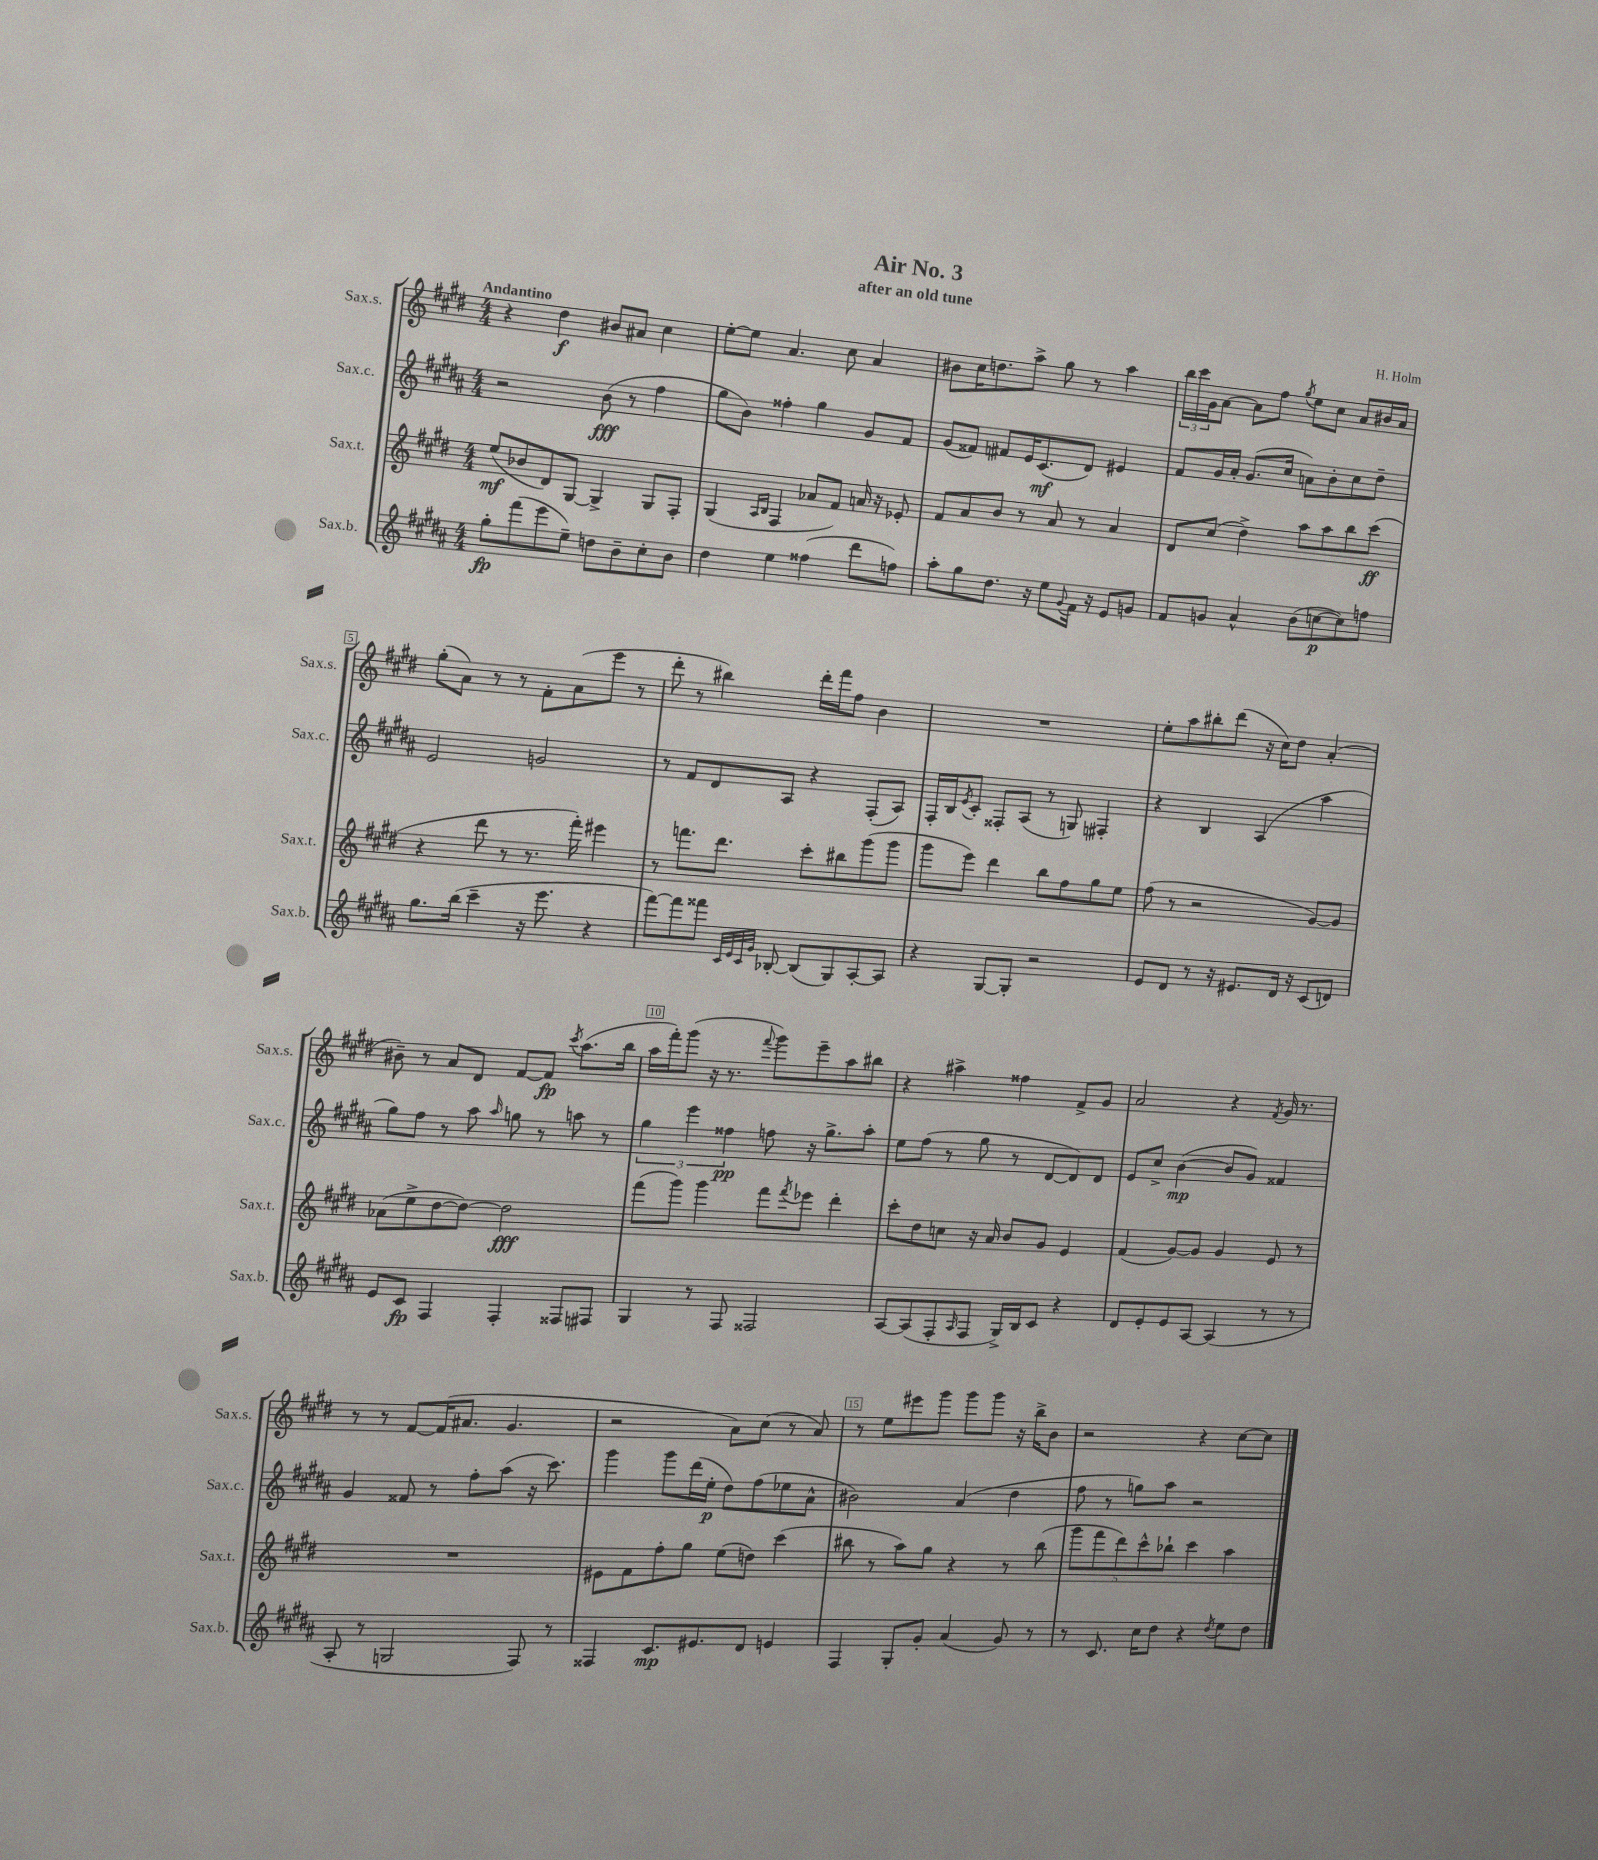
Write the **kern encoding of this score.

**kern	**kern	**kern	**kern
*staff4	*staff3	*staff2	*staff1
*clefG2	*clefG2	*clefG2	*clefG2
*k[f#c#g#d#a#]	*k[f#c#g#d#]	*k[f#c#g#d#a#]	*k[f#c#g#d#]
*M4/4	*M4/4	*M4/4	*M4/4
8gg#'\L	(8ee/L	2r	4r
(8fff#\	8b-/	.	.
8eee\	8d#/)	.	4dd#\
8ee~\J)	[8G#/J	.	.
8dd\L	4G#^/]	(8b\	8b#/L
8b~\	.	8r	8a#/J
8cc#'\	8G#/L	4ff#\	4cc#\
8b\J	8F#'/J	.	.
=	=	=	=
4dd#\	(4G#/	8gg#\L	[8ee'\L
.	.	8b\J)	8ee\]J
.	16qqA/LL	.	.
.	16qqB/JJ	.	.
4ee\	4F#/	4ff##'\	4.a/
(4ff##\	8a-/L	4gg#\	.
.	8f#/J)	.	8cc#\
8ddd#\L	16a/	8g#/L	4a/
.	16r	.	.
8ff\J)	8e-'/	8f#/J	.
=	=	=	=
8aa#'\L	8f#/L	(8g#/L	8b#\L
8gg#\	8a/	8f##/J)	16cc#\K
.	.	.	8.dd\
8.dd#\J	8b/J	8f#/L	.
.	8r	16e/K	8aa^\J
16r	.	(8.c#/	.
8ee\L	8a/	.	8gg#\
8qqg#/	.	.	.
16f#\Jk	8r	8d#/J)	8r
16r	.	.	.
8e/L	4a/	4e#/	4aa\
8g/J	.	.	.
=	=	=	=
8f#/L	8d#/L	8f#/L	24bb\LL
.	.	.	24ccc#\
.	.	.	24g#\J
8g/J	(8cc#/J	16g#/L	[8a\J
.	.	16a#'/JJ	.
4a#^^/	4dd#^\)	(8.g#/L	8a\]L
.	.	.	8ff#\J
.	.	16cc#/Jk	.
.	.	.	8qgg#/
(8b\L	8aa\L	8a\L)	8ee\L
[8cc\	8aa\	8b'\	8cc#\J
8cc\])	8bb\	8cc#\	8a/L
8ff\J	(8ccc#\J	8dd#~\J	16b#/L
.	.	.	16a/JJ
=	=	=	=
8.gg#\L	4r	2e/	(8gg#'\L
.	.	.	8a\J)
(16bb\Jk	.	.	.
4ccc#~\	8ddd#\	.	8r
.	8r	.	8r
16r	8.r	2g/	8f#'\L
8.eee\	.	.	.
.	.	.	(8a\
.	16fff#'\)	.	.
4r	4eee#\	.	8eee\J
.	.	.	8r
=	=	=	=
[8fff#\L)	8r	8r	8ddd#'\
8fff#\]	8.fff\L	8f#/L	8r
8fff##\J	.	8d#/	4bb#\)
.	8.ddd#\J	.	.
32qqc#/LLL	.	.	.
32qqe/	.	.	.
32qqc#/	.	.	.
32qqg#/JJJ	.	.	.
[8B-'/	.	8A#/J	.
(8B-/]L	8ccc#'\L	4r	16ddd#'\LL
.	.	.	16fff#\J
8G#/)	8bb#\	.	8ff#\J
[8A#'/	(8ggg#\	(8F#'/L	4b\
8A#/]J	8ggg#\J	8A#/J)	.
=	=	=	=
4r	8ggg#\L	16F#'/LL	1r
.	.	16B/J	.
.	.	8qe/	.
.	8eee\J)	8c#'/J	.
[8G#/L	4ddd#\	8F##'/L	.
8G#'/]J	.	(8A#/J	.
2r	8bb\L	8r	.
.	8ff#\	8G/)	.
.	8gg#\	4F#'/	.
.	8ee\J	.	.
=	=	=	=
8e/L	(8ff#\	4r	8ee'\L
8d#/J	8r	.	8aa\
8r	2r	4B/	8bb#'\
16r	.	.	(8ddd#\J
8.e#/L	.	.	.
.	.	(4A#/	16r
.	.	.	16cc#\LK)
16d#/Jk	.	.	8dd#\J
16r	.	.	.
(8c#/L	[8g#/L)	4aa#\	(4a'/
8d/J)	8g#/]J	.	.
=	=	=	=
8e/L	(8a-\L	8gg#\L)	8b#~\)
8c#/J	8ee^\	8ff#\J	8r
4F#/	[8dd#\	8r	8a/L
.	8dd#\_J)	8aa#\	8d#/J
.	.	16qqaa#/	.
4F#'/	2dd#\]	8gg\	[8f#/L
.	.	8r	8f#/]J
.	.	.	8qccc#/
8F##/L	.	8aa\	(8.aa\L
8F#/J	.	8r	.
.	.	.	16bb\Jk
=	=	=	=
4G#/	(8fff#\L	6gg#\	16aa\LL
.	.	.	16fff#'\J)
.	8ggg#\J)	.	(8ggg#\J
.	.	6eee\	.
8r	4ggg#\	.	16r
.	.	.	8.r
.	.	6ff##\	.
8F#/	.	.	.
.	.	.	8qqfff#/
2F##/	8fff#\L	8ff\	8ggg#\L)
.	8qfff#/	.	.
.	8eee-\J	16r	8eee~\
.	.	8.gg#^\L	.
.	4ddd#'\	.	8aa\
.	.	8aa#'\J	8bb#\J
=	=	=	=
[8A#/L	8ccc#'\L	8ee\L	4r
(8A#/]	8dd#\	(8ff#\J	.
8F#'/	8cc\J	8r	4aa#^\
16qqA#/	.	.	.
8F#/J	16r	8gg#\	.
.	16a/	.	.
16G#^/LL)	8b/L	8r	4ff##\
16B/J	.	.	.
8c#/J	8g#/J	[8d#/L	.
4r	4e/	8d#/])	8f#^/L
.	.	8d#/J	8g#/J
=	=	=	=
8d#/L	(4f#/	8e/L	2a/
8e'/	.	8cc#^/J	.
8e/	[8g#/L)	([4b\	.
[8A#/J	8g#/]J	.	.
(4A#/]	4g#/	8b/]L	4r
.	.	8g#/J)	.
.	.	.	8qf#/
8r	8e/	4f##/	16g#/
.	.	.	8.r
8r	8r	.	.
=	=	=	=
8A#'/	1r	4g#/	8r
8r	.	.	8r
2G/	.	8f##/	[8f#/L
.	.	8r	(16f#/]K
.	.	.	8.a#/J
.	.	8ff#'\L	.
.	.	(8aa#\J	4.g#/
8F#/)	.	16r	.
.	.	8.ccc#\)	.
8r	.	.	.
=	=	=	=
4F##/	8e#\L	4ggg#\	2r
.	8f#\	.	.
8.c#/L	8ff#'\	8ggg#\L	.
.	8gg#\J	(16ddd#\L	.
8.e#/	.	16ee'\JJ	.
.	(8ee\L	8dd#\L)	8a\L)
8d#/J	8dd\J)	(8ff#\	(8cc#\J
4e/	(4ccc#\	8ee-\	8r
.	.	8a#^^\J	8a/)
=	=	=	=
4F#/	8bb#\	2b#\)	8r
.	8r	.	8ee\L
8G#'/L	8aa\L)	.	8eee#\
8g#'/J	8gg#\J	.	8ggg#\J
(4a#/	4r	(4a#/	8ggg#\L
.	.	.	8ggg#\J
8g#/)	8r	4dd#\	16r
.	.	.	16bb^\LK
8r	(8bb#\	.	8b\J
=	=	=	=
8r	10ggg#\L	8ff#\	2r
.	10fff#\	.	.
8.c#/	.	8r	.
.	10ddd#\)	.	.
.	.	8gg\L)	.
.	10ccc#^^\	.	.
16cc#\LK	.	.	.
8dd#\J	.	8aa#\J	.
.	10bb-`\J	.	.
4r	4ccc#\	2r	4r
8qdd#/	.	.	.
8ee\L	4aa\	.	[8cc#\L
8dd#\J	.	.	8cc#\]J
==	==	==	==
*-	*-	*-	*-
